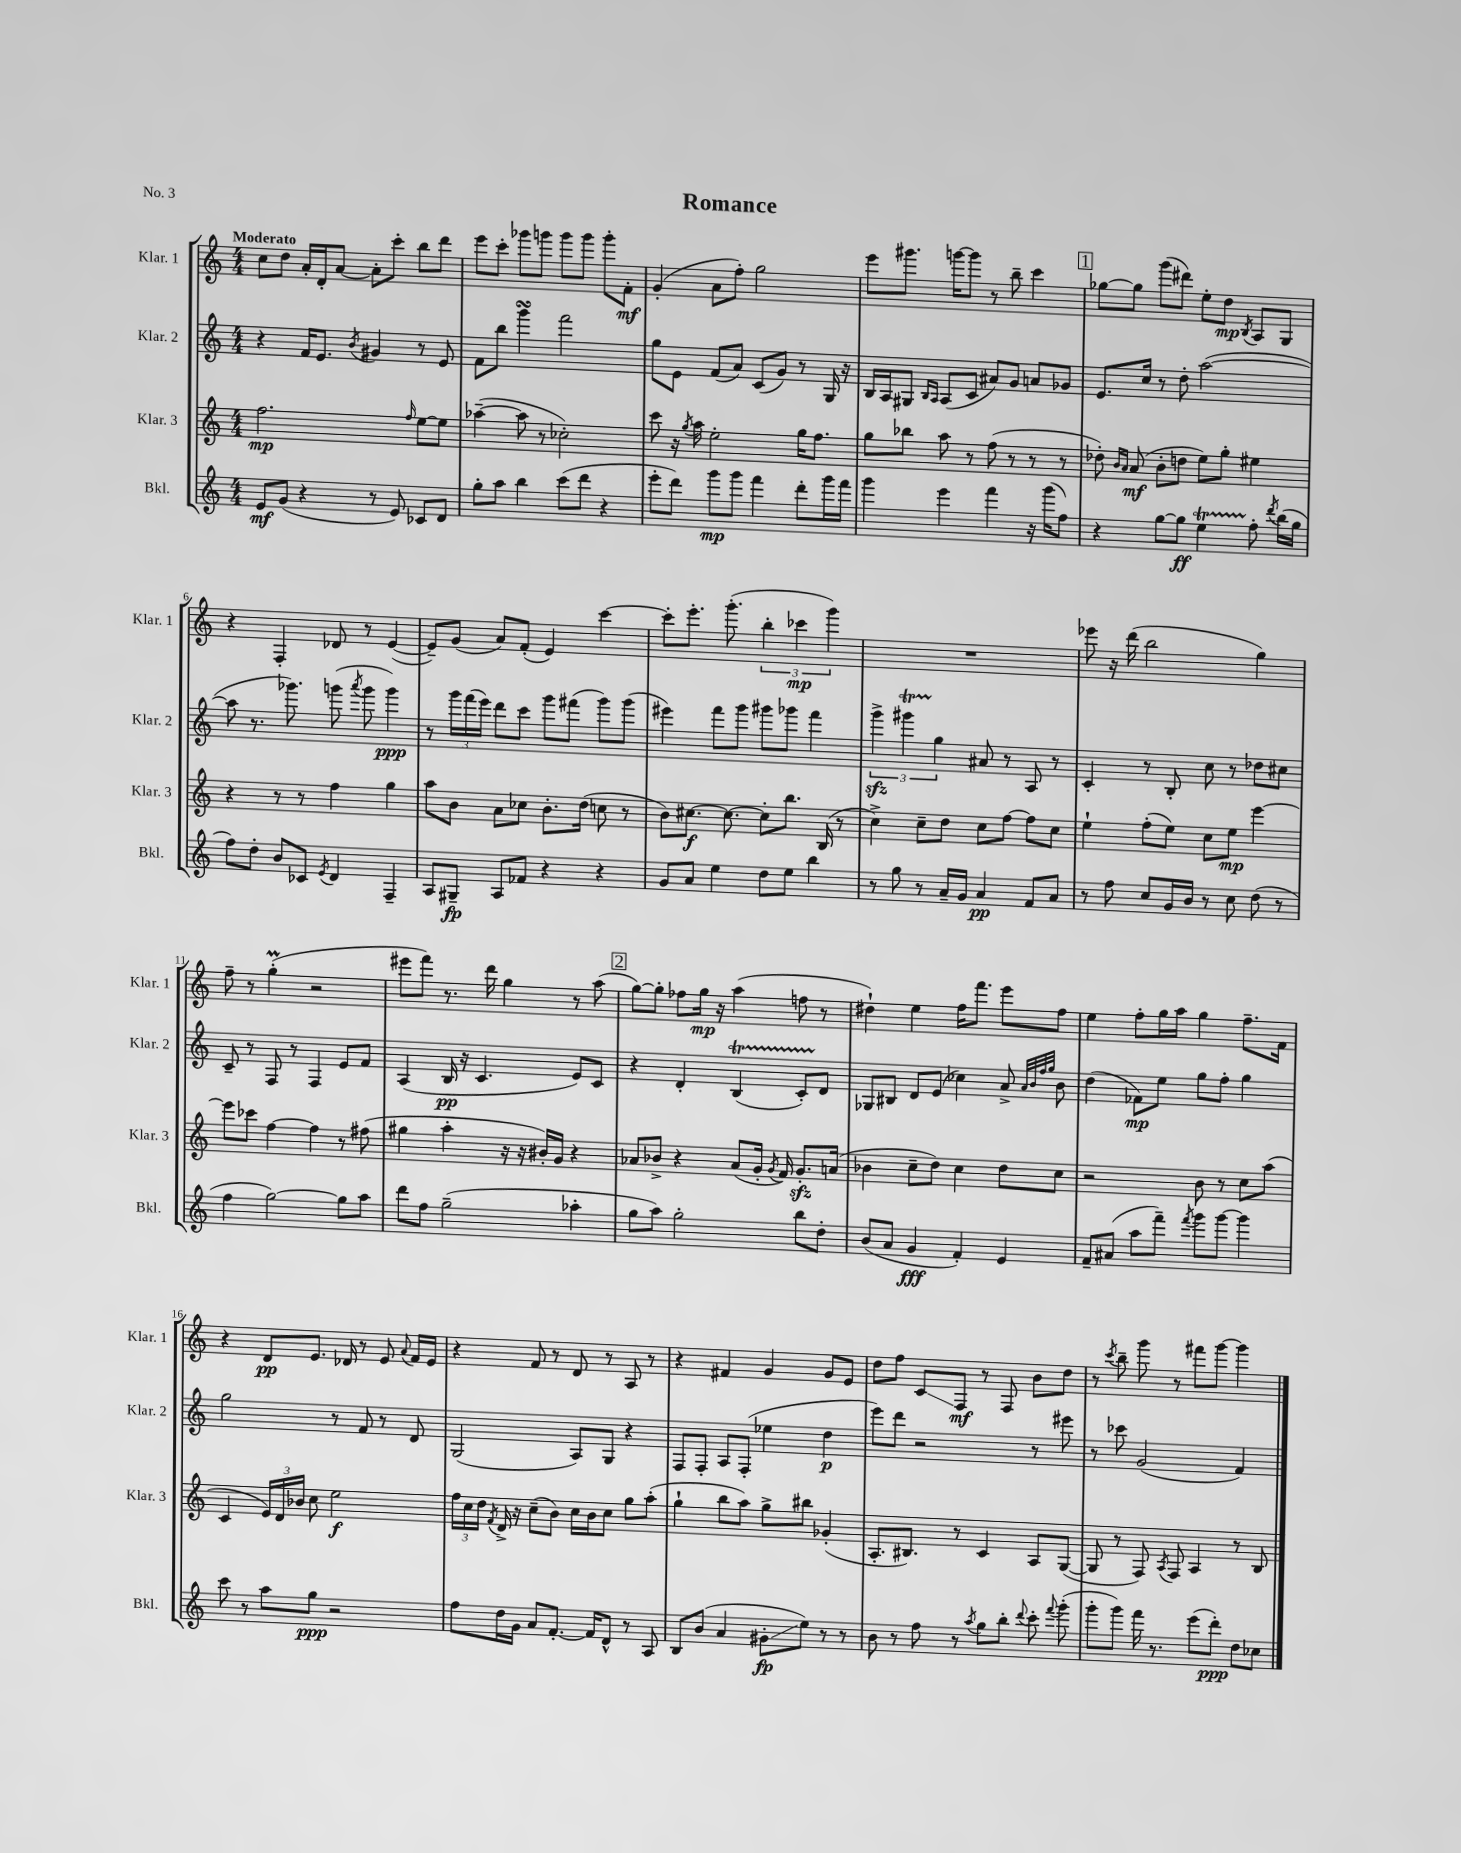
\header { title = "Romance" piece = "No. 3" }
<<
\new StaffGroup <<
\new Staff = "s0" \with { instrumentName = "Klar. 1" shortInstrumentName = "Klar. 1" } {
    \clef treble \key c \major \numericTimeSignature \time 4/4 \tempo "Moderato"
    \autoBeamOff c''8[ d''8] a'16[-. d'16-. a'8]~ a'8[-. c'''8]-. b''8[ d'''8] |
    e'''8[ c'''8]-. ges'''8[ g'''8] g'''8[ g'''8] g'''8[-. f'8]-.\mf |
    g'4-.( a'8[ f''8]-.) g''2 |
    e'''8[ gis'''8.] g'''16[~ g'''8] r8 b''8-- c'''4 |
    \mark \markup { \box "1" } ges''8[~ ges''8] g'''8[( dis'''8]) e''8[-. d''8]\mp \acciaccatura { b8 } a8[ g8] |
    r4 f4-. des'8 r8 e'4~( |
    e'8[--) g'8]( a'8[) f'8]-.( e'4) c'''4~ |
    c'''8[-. e'''8.]-. g'''8.-.( \tuplet 3/2 { b''4-. ces'''4\mp g'''4) } |
    R1 |
    ees'''8 r16 d'''16( b''2 g''4) |
    f''8-- r8 g''4-.\prall( r2 |
    eis'''8[ f'''8]) r8. d'''16 g''4 r8 a''8( |
    \mark \markup { \box "2" } g''8[~) g''8]-. fes''8[ g''16]\mp r16 a''4( f''8 r8 |
    dis''4-!) e''4 f''16[ f'''8.] e'''8[ f''8] |
    e''4 f''8[-. g''16 a''16] g''4 f''8.[-- f'16] |
    r4 d'8[\pp e'8.] des'16 r8 e'8 \appoggiatura { a'8 } f'16[ e'16] |
    r4 f'8 r8 d'8 r8 a8 r8 |
    r4 fis'4 g'4 g'8[ e'8] |
    d''8[ f''8] c'8[\glissando f8]\mf r8 f8 b'8[ d''8] |
    r8 \acciaccatura { c'''8 } b''8-- g'''8 r8 fis'''8[ g'''8]~ g'''4 \bar "|." |
}
\new Staff = "s1" \with { instrumentName = "Klar. 2" shortInstrumentName = "Klar. 2" } {
    \clef treble \key c \major \numericTimeSignature \time 4/4
    \autoBeamOff r4 f'16[ e'8.] \acciaccatura { b'8 } gis'4 r8 e'8 |
    f'8[ b''8] g'''4\turn f'''2 |
    g''8[ e'8] f'8[( a'8]) c'8[( g'8]) r8 g16 r16 |
    b16[ a16 gis8] \grace { b16[ a16] } a8[( c'8] ais'8[) g'8] a'8[ ges'8] |
    \mark \markup { \box "1" } e'8.[ c''16] r8 d''8-. a''2~( |
    a''8 r8. ges'''8.) g'''8( \acciaccatura { a'''8 } g'''8 g'''4\ppp) |
    r8 \tuplet 3/2 { g'''16[ f'''16( e'''16]) } d'''8[ c'''8] g'''8[ fis'''8]( g'''8[) g'''8]( |
    eis'''4) f'''8[ g'''8] gis'''8[ ges'''8] f'''4 |
    \tuplet 3/2 { g'''4->\sfz gis'''4\startTrillSpan g''4\stopTrillSpan } ais'8 r8 a8 r8 |
    c'4-. r8 b8-. c''8 r8 des''8[ cis''8] |
    c'8-- r8 f8 r8 f4 e'8[ f'8] |
    a4( b16\pp r16 c'4. e'8[) c'8] |
    \mark \markup { \box "2" } r4 d'4-. b4\startTrillSpan( c'8[-.) d'8]\stopTrillSpan |
    ges8[ bis8] d'8[ e'8]( ces''4) a'8-> \grace { a'32[ b'32 f''32 g''32] } b'8 |
    d''4( fes'8[\mp) e''8] g''8[ f''8]-. g''4 |
    g''2 r8 f'8 r8 d'8 |
    g2( a8[) g8] r4 |
    f8[ f8]-. a8[ f8]-.( ees''4 d''4\p |
    e'''8[) d'''8] r2 r8 eis'''8 |
    r8 ces'''8 g'2( f'4) \bar "|." |
}
\new Staff = "s2" \with { instrumentName = "Klar. 3" shortInstrumentName = "Klar. 3" } {
    \clef treble \key c \major \numericTimeSignature \time 4/4
    \autoBeamOff f''2.\mp \grace { f''16 } e''8[~ e''8] |
    aes''4~--( aes''8 r8 ces''2-.) |
    c'''8 r16 \acciaccatura { g''8 } a''16 e''2-. g''16[ f''8.] |
    g''8[ bes''8] a''8 r8 f''8( r8 r8 r8 |
    \mark \markup { \box "1" } des''8-.) \grace { b'16[ a'16] } a'8\mf( b'8[-. d''8] e''8[) g''8]-. eis''4 |
    r4 r8 r8 f''4 g''4 |
    a''8[ b'8] a'8[ ces''8] b'8.[-. d''16]( c''8 r8 |
    b'8[) cis''8.]~\f cis''8.~ cis''8[-. b''8.] b16( r8 |
    c''4->) c''8[-- d''8] c''8[ f''8]~ f''8[ c''8] |
    e''4-! f''8[-.( e''8]) c''8[ e''8]\mp e'''4~ |
    e'''8[ ces'''8] f''4~ f''4 r8 fis''8( |
    gis''4 a''4-. r16 r16 bis'16[-.) g'16] r4 |
    \mark \markup { \box "2" } aes'8[ bes'8]-> r4 aes'8[( g'16]-. \acciaccatura { g'8 } f'16) g'8.[-.\sfz a'16]( |
    bes'4 c''8[-- d''8]) c''4 d''8[ c''8] |
    r2 b'8 r8 c''8[ a''8]( |
    c'4 \tuplet 3/2 { e'16[) d'16 bes'16] } c''8 e''2\f |
    \tuplet 3/2 { f''16[ c''16 d''16] } \acciaccatura { f'8 } d'16-> r16 c''8[--( b'8]) c''16[ b'16 c''8] g''8[ a''8]-.( |
    g''4-! b''8[ a''8]) g''8[-> bis''8] ges'4-.( |
    a8.[-. bis8.]) r8 c'4 a8[ g8]~( |
    g8 r8 f8) \acciaccatura { a8 } f8 a4 r8 b8 \bar "|." |
}
\new Staff = "s3" \with { instrumentName = "Bkl." shortInstrumentName = "Bkl." } {
    \clef treble \key c \major \numericTimeSignature \time 4/4
    \autoBeamOff e'8[\mf g'8]( r4 r8 e'8) ces'8[ d'8] |
    g''8[-. a''8] b''4 c'''8[( d'''8] r4 |
    e'''8[-. d'''8]) g'''8[\mp g'''8] f'''4 d'''8[-. g'''16 f'''16] |
    g'''4 e'''4 f'''4 r16 g'''16[( f''8]) |
    \mark \markup { \box "1" } r4 g''8[~ g''8]\ff e''4\startTrillSpan f''8-.\stopTrillSpan \acciaccatura { d'''8 } b''16[( g''16] |
    f''8[) d''8]-. b'8[ ces'8] \acciaccatura { e'8 } d'4 f4-- |
    a8[ gis8]--\fp a8[ fes'8] r4 r4 |
    g'8[ a'8] e''4 d''8[ e''8] b''4 |
    r8 g''8 r8 a'16[-- g'16] a'4\pp f'8[ a'8] |
    r8 f''8 c''8[ g'16 b'16] r8 c''8 d''8( r8 |
    f''4 g''2~) g''8[ a''8] |
    d'''8[ f''8] g''2--( aes''4-. |
    \mark \markup { \box "2" } g''8[ a''8]) g''2-. b''8[ d''8]-. |
    b'8[( a'8] g'4\fff f'4-.) e'4 |
    f'8[-- ais'8]( a''8[ f'''8]--) \acciaccatura { f'''8 } g'''8[ g'''8]~ g'''4 |
    c'''8 r8 a''8[ g''8]\ppp r2 |
    f''8[ d''16 g'16] a'8[ f'8.]~-. f'16[ d'8]-^ r8 a8 |
    b8[ b'8]( a'4 gis'8[-.\glissando\fp e''8]) r8 r8 |
    b'8 r8 f''8 r8 \acciaccatura { a''8 } g''8[ b''8]-. \appoggiatura { d'''8 } c'''8-. \appoggiatura { f'''8 } g'''8-.( |
    g'''8[-. g'''8]) f'''16 r8. e'''8[( d'''8]-.\ppp) d''8[ ces''8] \bar "|." |
}
>>
>>
